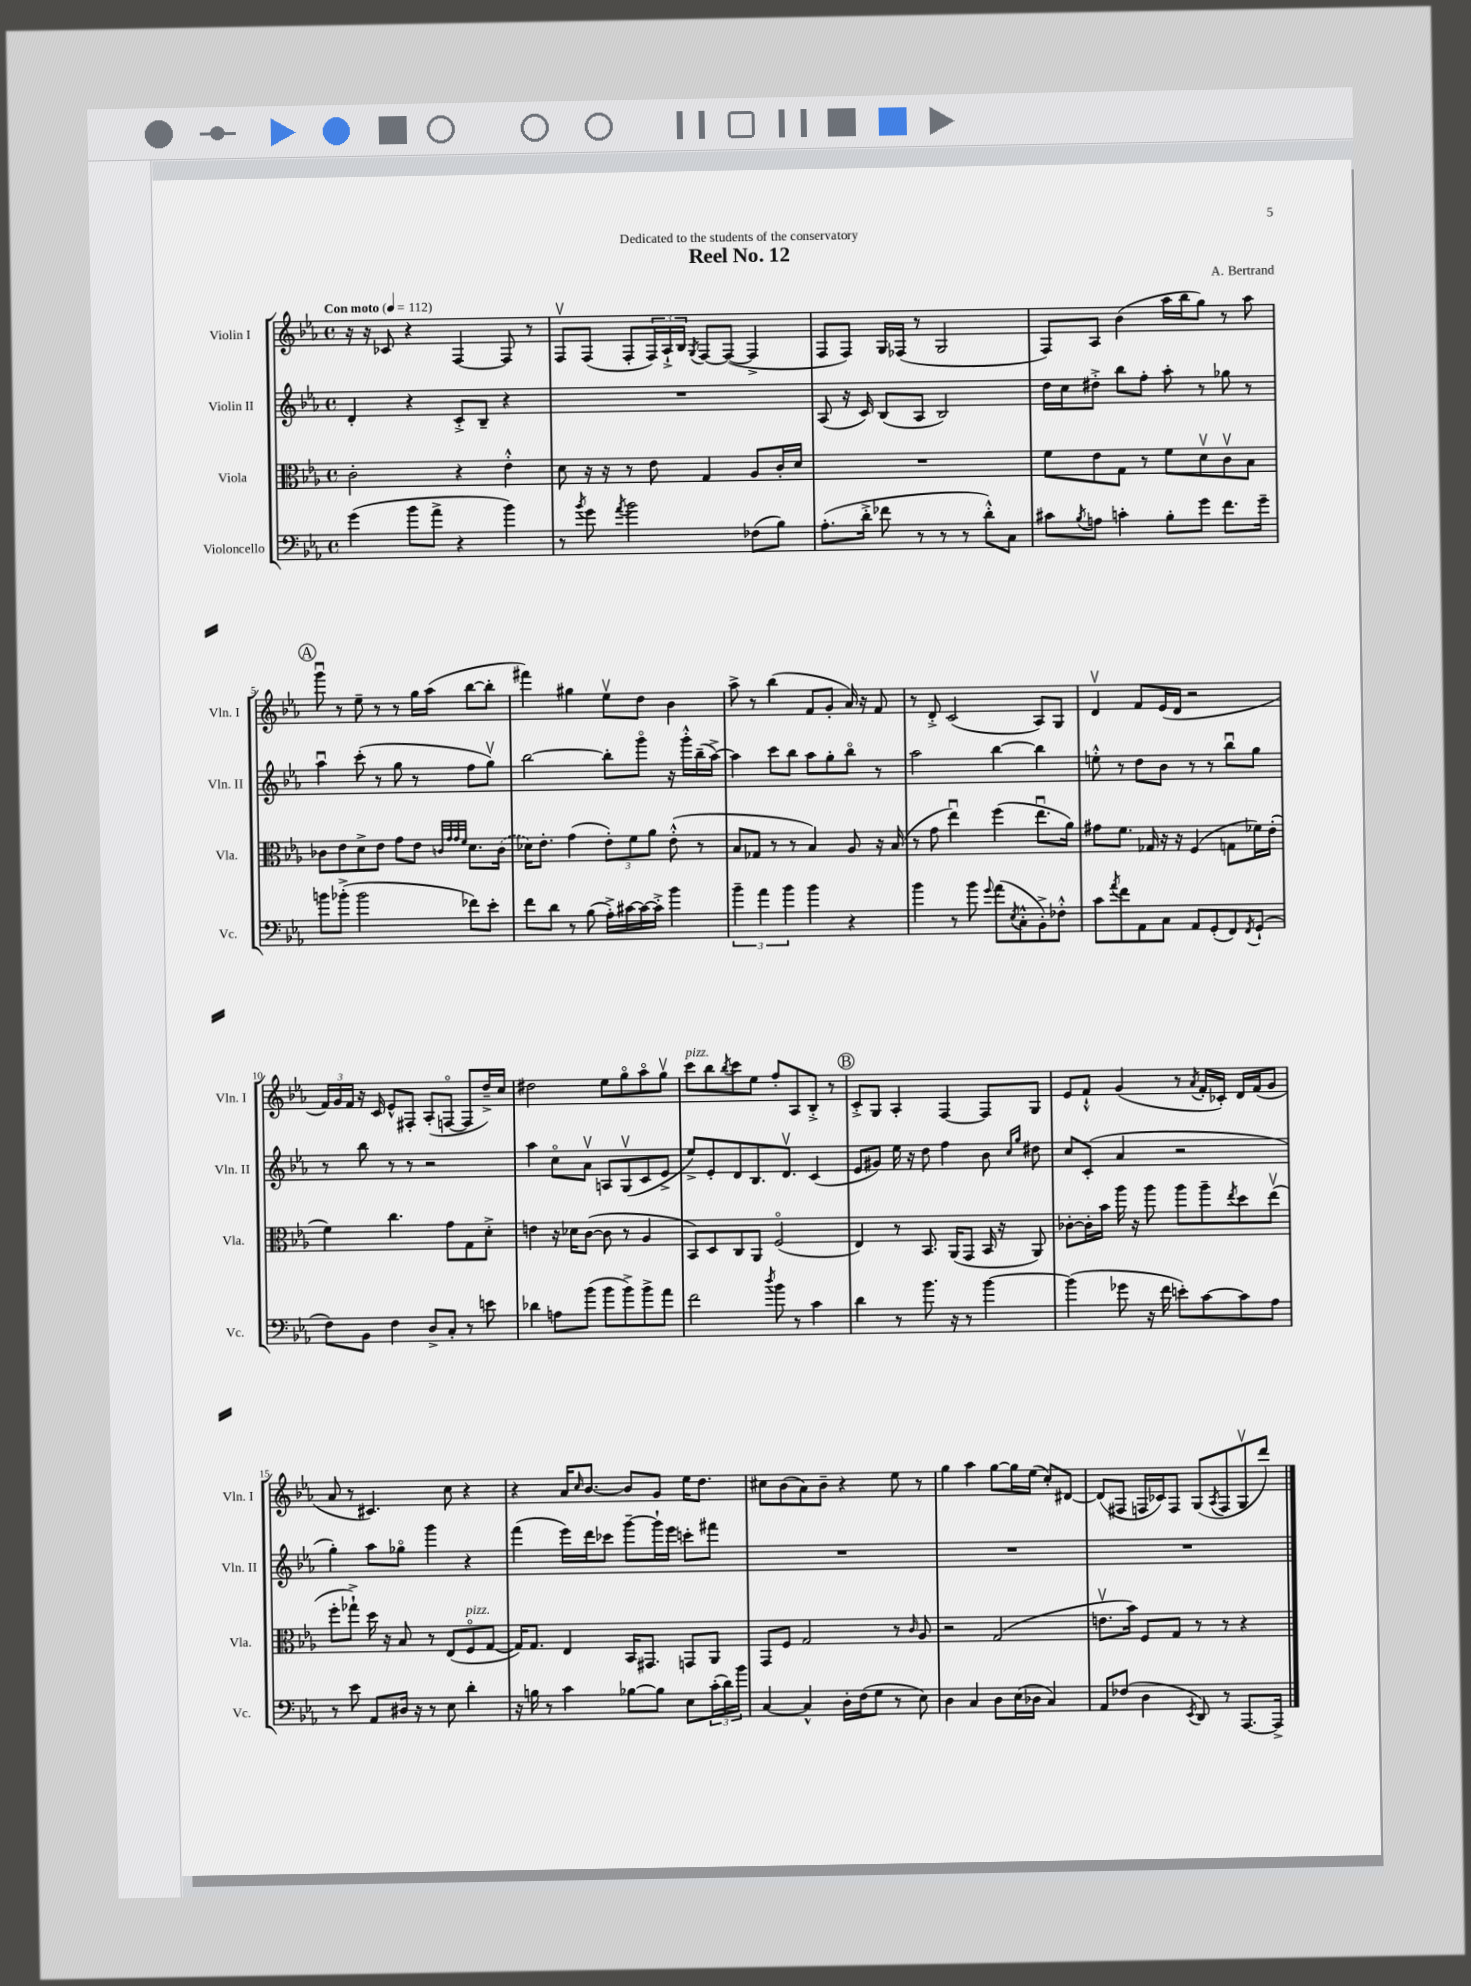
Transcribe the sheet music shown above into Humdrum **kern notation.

**kern	**kern	**kern	**kern
*part4	*part3	*part2	*part1
*staff4	*staff3	*staff2	*staff1
*I"Violoncello	*I"Viola	*I"Violin II	*I"Violin I
*I'Vc.	*I'Vla.	*I'Vln. II	*I'Vln. I
*clefF4	*clefC3	*clefG2	*clefG2
*k[b-e-a-]	*k[b-e-a-]	*k[b-e-a-]	*k[b-e-a-]
*M4/4	*M4/4	*M4/4	*M4/4
*met(c)	*met(c)	*met(c)	*met(c)
*MM112	*MM112	*MM112	*MM112
=1	=1	=1	=1
!	!	!	!LO:TX:a:B:t=Con moto
(4g\	2c'\	4d'/	16r
.	.	.	16r
.	.	.	8c-X/
8b-\L	.	4r	4r
8a-^\J	.	.	.
4r	4r	8c'^/L	[4F/
.	.	8B-~/J	.
4b-\)	4e-'^^\	4r	8F/]
.	.	.	8r
=2	=2	=2	=2
8r	8d\	1r	8Fv/L
8qb-/	.	.	.
8g\	16r	.	(8F/J
.	16r	.	.
8qa-/	.	.	.
2b-\	8r	.	8F'/L
.	8e-\	.	24F/L)
.	.	.	24A-`^/
.	.	.	24B-/JJ
.	.	.	8qG/
.	4G/	.	[8F/L
.	.	.	(8F/J_
(8F-X\L	8A-/L	.	4F^/]
8B-\J)	16c'/L	.	.
.	16d/JJ	.	.
=3	=3	=3	=3
(8.A-'\L	1r	(8A-/	8F/L
.	.	16r	8F/J)
16d'^\Jk	.	16c/)	.
8f-X\	.	(8B-/L	16G/LL
.	.	.	(16F-X/JJ
8r	.	8A-/J	8r
8r	.	2B-/)	2G/
8r	.	.	.
8d'^^\L)	.	.	.
8C\J	.	.	.
=4	=4	=4	=4
8c#X\L	8f\L	16dd\LL	8F/L)
.	.	16cc\J	.
8qB-/	.	.	.
8An\J	8e-\	8dd#X'^\J	8A-/J
4cn'\	8G\J	8bb-\L	(4b-\
.	8r	8ff'\J	.
8B-'\L	8f\L	8aa-'\	16aa-\LL
.	.	.	16bb-\J
8g\J	8dv\	8r	8gg\J)
8.f\L	8cv\	8gg-X\	8r
.	8B-\J	8r	8aa-\
16g~\Jk	.	.	.
!!LO:LB:g=z
!!LO:REH:place=s1:t=A
=5	=5	=5	=5
8bn\L	8c-X\L	4aa-u\	8gggu\
(8b-X'^\J	8e-\	.	8r
2b-\	8d^\	(8ccc'\	8ee-~\
.	8e-\J	8r	8r
.	8g\L	8gg\	8r
.	8e-\J	8r	16gg\LL
.	.	.	(16aa-\JJ
.	32qqcn/LLL	.	.
.	32qqg/	.	.
.	32qqg/	.	.
.	32qqf/JJJ	.	.
8f-X\L)	8.d\L	8ff\L	[8bb-\L
8e-'\J	.	8ggv\J)	8bb-'\J]
.	(16c\Jk	.	.
=6	=6	=6	=6
8f\L	16d-X\KL)	[2bb-\	4fff#X\)
.	8.e-'\J	.	.
8d\J	.	.	.
8r	(4g\	.	4gg#X\
(8B-\	.	.	.
16A-'^\LL)	12e-'\L)	8bb-'\L]	8ee-v\L
[16c#X\	.	.	.
.	12f\	.	.
16c#\_	.	8ggg\J	8dd\J
.	12a-\J	.	.
16c#'^\JJ]	.	.	.
4b-\	(8e-'^^\	16r	4b-\
.	.	16ggg'^^\LL	.
.	8r	(16bb-~\	.
.	.	[16aa-^\JJ)	.
=7	=7	=7	=7
6b-~\	8B-/L	4aa-\]	8aa-^\
.	8G-X/J	.	8r
6a-\	.	.	.
.	8r	8ccc\L	(4bb-\
6b-\	.	.	.
.	8r	8bb-\J	.
4b-\	4B-/)	8aa-\L	8f/L
.	.	8gg'\	8g'/J
4r	8A-/	8bb-\J	16a-/)
.	.	.	16r
.	16r	8r	8f/
.	(16B-/	.	.
=8	=8	=8	=8
4b-\	8r	2aa-\	8r
.	8g\	.	8d'^/
8r	4ee-u\)	.	(2c/
8b-\	.	.	.
8qqg/	.	.	.
(8a-\L	(4ff\	[4bb-\	.
8qE-/	.	.	.
8C'^^\	.	.	.
8BB-'^\)	8.ee-u\L	4bb-\]	8A-/L)
8F-X'^^\J	.	.	8G/J
.	16a-\Jk)	.	.
=9	=9	=9	=9
8c\L	8g#X\L	8een'^^\	4dv/
8qa-/	.	.	.
8f\	8.f\J	8r	.
8AA-\	.	8dd\L	8f/L
.	16G-X/	.	.
8C\J	16r	8b-\J	(16e-/L
.	16r	.	16d/JJ
8AA-/L	(4F/	8r	2r
(8GG'/	.	8r	.
8FF/)	8Gn\L	8bb-u\L	.
8qFF/	.	.	.
(8GG`/J	16f-X\L)	8gg\J	.
.	(16e-'\JJ	.	.
!!LO:LB:g=z
=10	=10	=10	=10
8F\L)	4f\)	8r	24f/LL)
.	.	.	24g/
.	.	.	24f/JJ
8BB-\J	.	8bb-\	16r
.	.	.	16c/
4F\	4.cc\	8r	8e-^^/L
.	.	8r	8F#X'/J
8D^/L	.	2r	(8A-'/L
8C'/J	8g\L	.	[8Fn/J
8r	8G\	.	8F/L]
8en\	8d'^\J	.	16dd~^/L)
.	.	.	16cc/JJ
=11	=11	=11	=11
4d-X\	4en\	4aa-\	2dd#X\
8An\L	16r	8cc\L	.
.	16d-X\KL	.	.
(8b-\J	([8c\J	8a-v\J	.
8b-\L	8c\]	8An/L	8ee-\L
8b-^\)	8r	(8Gv/	8gg\
8b-^\	4A-/	8c/	8aa-\
8a-\J	.	8e-^/J	8ggv\J
=12	=12	=12	=12
!	!	!	!LO:TX:a:i:t=pizz.
2f\	8BB-/L)	8ee-^/L)	8ccc\L
.	8D/	8e-'/	8bb-\
.	.	.	8qbb-/
.	8C/	8d/	8ccc\
.	8AA-/J	8.B-/	8ee-\J
8qdd/	.	.	.
8b-\	(2F/	.	8ff'/L
.	.	8.dv/J	.
8r	.	.	8A-/
4c\	.	(4c/	8B-'^/J
.	.	.	8r
!!LO:REH:place=s1:t=B
=13	=13	=13	=13
4d\	4E-/)	8e-/L	8c'^/L
.	.	8g#X/J)	8G/J
8r	8r	16ee-\	4A-'/
.	.	16r	.
8.b-\	8.BB-/	8dd\	.
.	.	4ff\	[4F/
16r	(16AA-/KL	.	.
8r	8GG/J	.	.
[4b-\	16BB-/	8b-\	8F/L]
.	16r	.	.
.	.	16qqcc/LL	.
.	.	16qqgg/JJ	.
.	8AA-/)	8dd#X\	8G/J
=14	=14	=14	=14
(4b-\]	[8c-X'\L	8cc/L	8e-/L
.	16c-'\L]	(8c'/J	8f`^^/J
.	16b-\JJ	.	.
8g-X\	16aa-\	4a-/	(4g/
.	16r	.	.
16r	8aa-\	.	.
16f\	.	.	.
8en'\L)	8aa-\L	2r	8r
.	.	.	8qa-/
[8c\	8aa-~\	.	16f'/LL
.	.	.	16c-X'/JJ)
.	8qee-/	.	.
8c\]	8dd\	.	16d/LL
.	.	.	(16f/J
8A-\J	(8ee-v\J	.	8g/J
!!LO:LB:g=z
=15	=15	=15	=15
8r	8ff'\L	4gg'\)	8a-/
8e-\	8gg-X`^\J)	.	8r
8AA-/L	16dd\	8aa-\L	4.c#X/)
.	16r	.	.
16D#X/Jk	8B-/	8gg-X\J	.
16r	.	.	.
8r	8r	4ggg\	.
8E-\	(8E-/L	.	8cc\
!	!LO:TX:a:i:t=pizz.	!	!
4d'\	8F/	4r	4r
.	[8G/J	.	.
=16	=16	=16	=16
16r	16G/KL])	(4fff\	4r
16Bn\	8.G/J	.	.
8r	.	.	.
4c\	4E-/	16eee-\LL)	16a-/KL
.	.	.	16qqcc/
.	.	16ddd\J	[8.b-/J
.	.	8ccc-X\J	.
[8B-X\L	16BB-/KL	[8ggg~\L	8b-/L]
.	8.GG#X/J	.	.
8B-\J]	.	16ggg`\L]	8g/J
.	.	16eee-\JJ	.
8E-\L	8GGn/L	8cccn'\L	16ee-\KL
.	.	.	8.dd\J
(24c'\L	8AA-/J	8fff#X\J	.
24d\)	.	.	.
24b-\JJ	.	.	.
=17	=17	=17	=17
[4C/	8GG/L	1r	8cc#X\L
.	8F/J	.	(8b-\
4C^^/]	2G/	.	8a-\)
.	.	.	8b-~\J
16D'\LL	.	.	4r
(16F\J	.	.	.
8G\J	.	.	.
8r	8r	.	8ee-\
.	16qqc/	.	.
8E-\)	8A-/	.	8r
=18	=18	=18	=18
4D\	2r	1r	4gg\
4C/	.	.	4aa-\
8D\L	(2G/	.	[8gg\L
(16E-\L	.	.	16gg\L]
16D-X\JJ	.	.	(16ee-\JJ
4C/)	.	.	8cc'/L)
.	.	.	[8d#X/J
=19	=19	=19	=19
8AA-/L	8.env\L	1r	(8d#/L]
(8F-X/J	.	.	8F#X/J
.	16b-\Jk)	.	.
4D\	8F/L	.	16Fn/LL
.	.	.	16c-X/J)
.	8G/J	.	8F/J
8qEE-/	.	.	.
8DD/)	8r	.	(8G/L
.	.	.	8qA-/
8r	8r	.	8F/
[8.AAA-/L	4r	.	8Gv/
.	.	.	8ddd/J)
16AAA-^/Jk]	.	.	.
==	==	==	==
*-	*-	*-	*-
